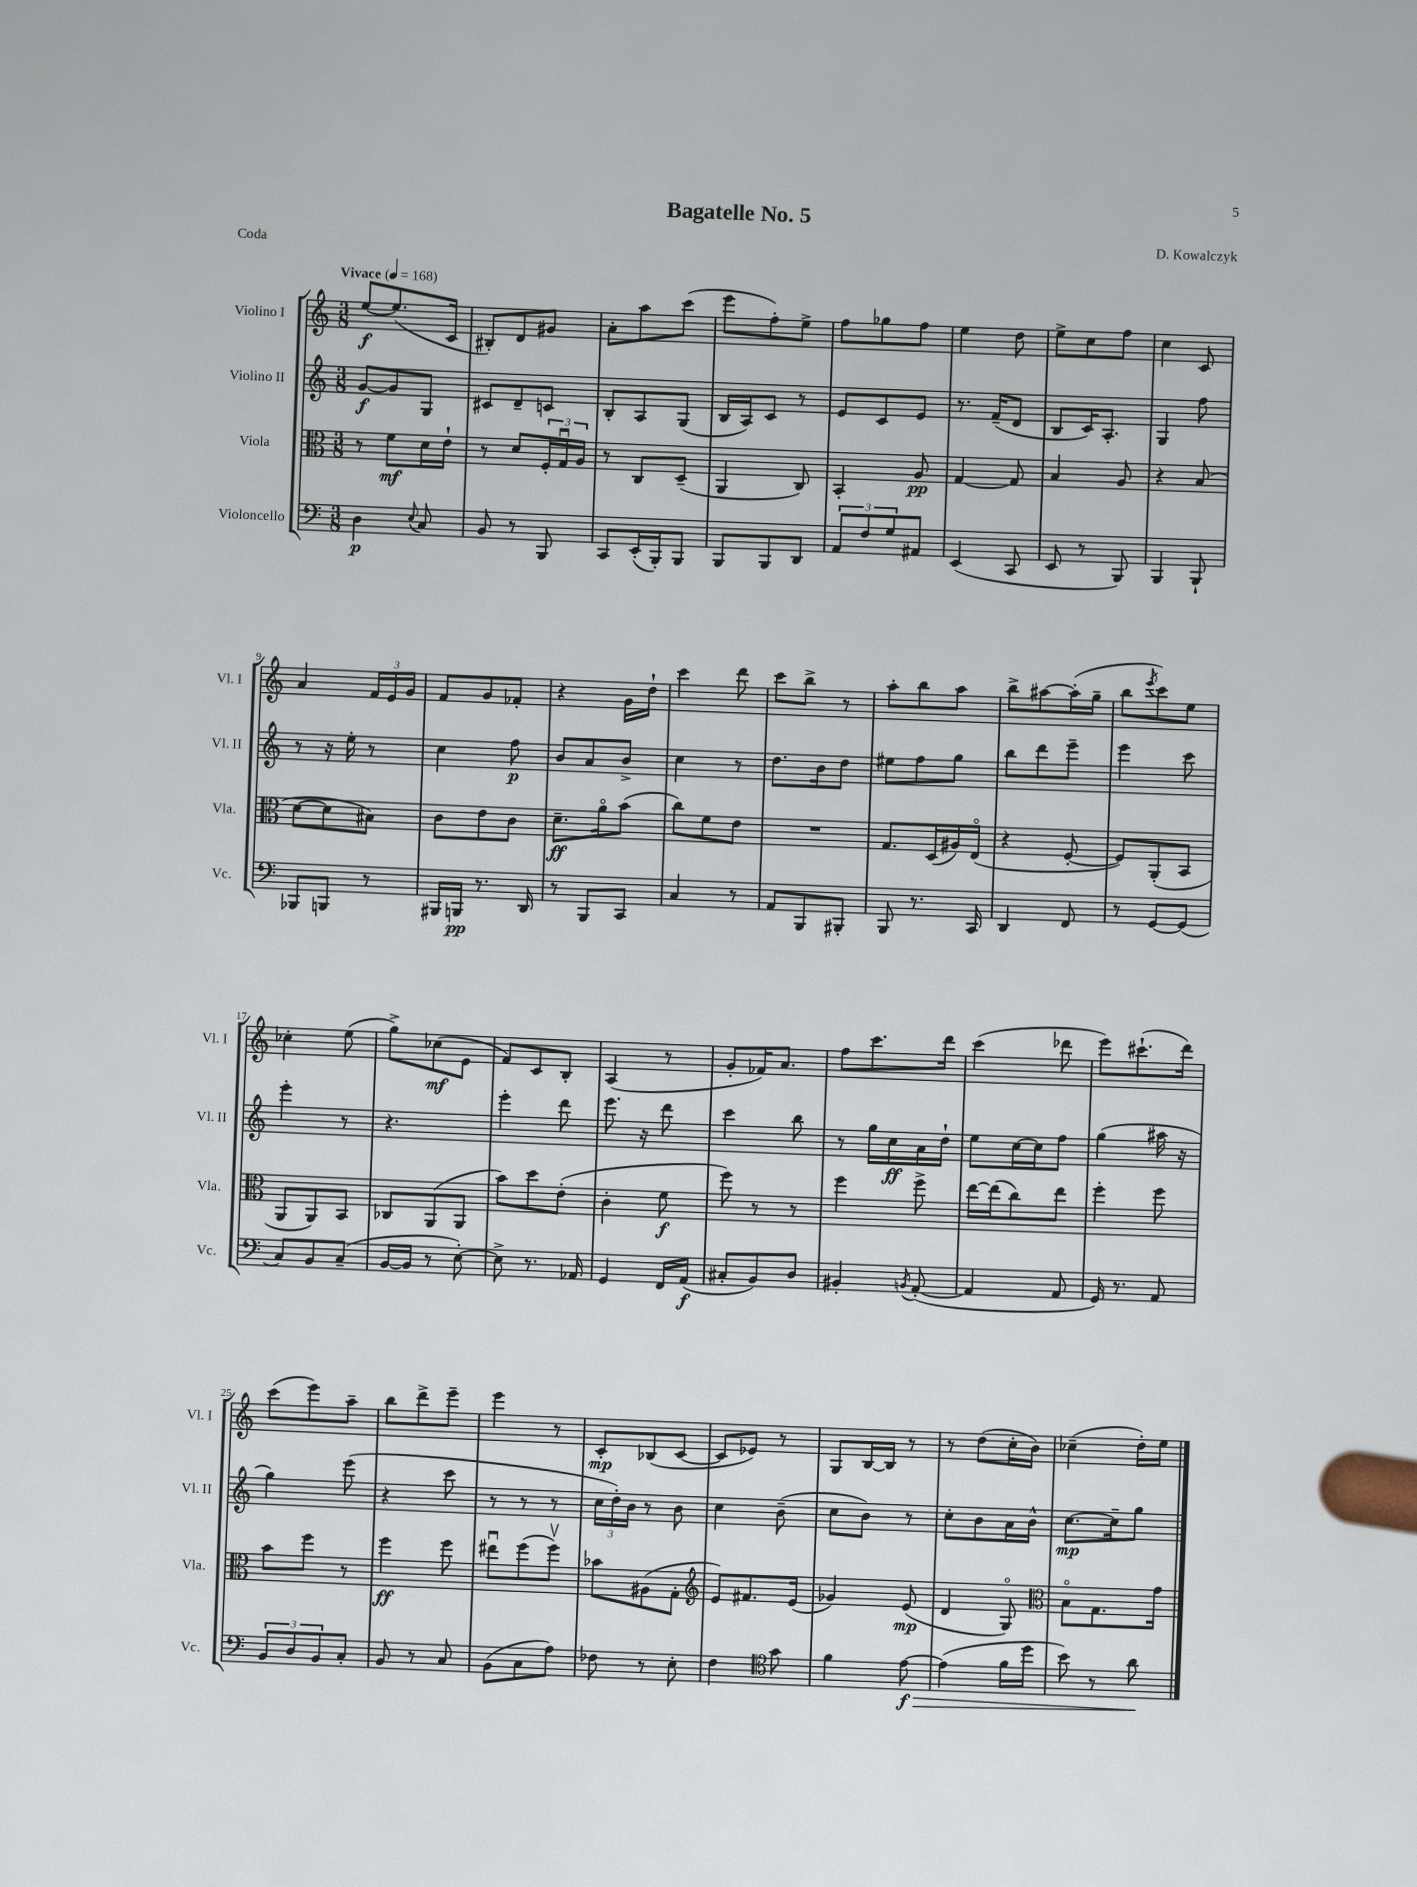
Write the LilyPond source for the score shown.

\header { title = "Bagatelle No. 5" composer = "D. Kowalczyk" piece = "Coda" }
<<
\new StaffGroup <<
\new Staff = "s0" \with { instrumentName = "Violino I" shortInstrumentName = "Vl. I" } {
    \clef treble \key c \major \numericTimeSignature \time 3/8 \tempo "Vivace" 4 = 168
    e''8~\f e''8.( c'16 |
    bis8-.) d'8 gis'8 |
    a'8-. a''8 c'''8( |
    e'''8 f''8-.) e''8-> |
    f''8 ges''8 f''8 |
    e''4 d''8 |
    e''8-> c''8 f''8 |
    c''4 c'8 |
    a'4 \tuplet 3/2 { f'16 e'16 g'16 } |
    f'8 g'8 fes'8-. |
    r4 g'16 d''16-! |
    c'''4 d'''8 |
    c'''8 b''8-> r8 |
    a''8-. b''8 a''8 |
    b''8-> ais''8~ ais''16-.( g''16-- |
    b''8 \acciaccatura { e'''8 } c'''8) e''8 |
    ces''4-. e''8( |
    g''8->) ces''8\mf( e'8 |
    f'8) c'8 b8-. |
    a4( r8 |
    g'8-. fes'16) a'8. |
    f''8 c'''8. d'''16 |
    c'''4( des'''8 |
    e'''8) cis'''8.-!( d'''16) |
    c'''8( e'''8) a''8-- |
    b''8 d'''8-> e'''8-- |
    e'''4 r8 |
    c'8-.\mp bes8( c'8~ |
    c'8 ees'8) r8 |
    g8 b16~ b16 r8 |
    r8 d''8( c''16-. b'16) |
    ces''4--( d''16-.) e''16 \bar "|." |
}
\new Staff = "s1" \with { instrumentName = "Violino II" shortInstrumentName = "Vl. II" } {
    \clef treble \key c \major \numericTimeSignature \time 3/8
    g'8~\f g'8 g8 |
    cis'8 d'8-- c'8 |
    b8-. a8 g8( |
    b16 a16) c'8 r8 |
    e'8 c'8 e'8 |
    r8. f'16--( d'8 |
    b8 c'16) a8.-. |
    g4 f''8 |
    r8 r16 e''16-. r8 |
    c''4 f''8\p |
    b'8 a'8 b'8-> |
    c''4 r8 |
    d''8. b'16 d''8 |
    eis''8 f''8 g''8 |
    b''8 d'''8 e'''8-- |
    e'''4 c'''8 |
    e'''4-. r8 |
    r4. |
    e'''4-. d'''8 |
    e'''8. r16 d'''8 |
    c'''4 b''8 |
    r8 g''16 c''16\ff a'16 d''16-! |
    e''8 c''16~ c''16 f''8 |
    g''4( ais''16 r16 |
    g''4) e'''8( |
    r4 c'''8 |
    r8 r8 r8 |
    \tuplet 3/2 { c''16 d''16-.) b'16 } r8 b'8 |
    c''4 b'8--( |
    c''8 b'8) r8 |
    c''8-. b'8 a'16 b'16-^ |
    c''8.~\mp c''16-- g''8 \bar "|." |
}
\new Staff = "s2" \with { instrumentName = "Viola" shortInstrumentName = "Vla." } {
    \clef alto \key c \major \numericTimeSignature \time 3/8
    r8 f'8\mf d'16 e'16-! |
    r8 d'8 \tuplet 3/2 { f16-. g16\downbow a16 } |
    r8 c8 d8--( |
    a,4 c8) |
    b,4-. a8\pp |
    g4~ g8 |
    b4 a8 |
    r4 b8( |
    d'8~ d'8 bis8) |
    c'8 e'8 c'8 |
    d'8.--\ff a'16\flageolet b'8( |
    c''8) f'8 e'8 |
    R4. |
    g8. d16( ais16) e16\flageolet( |
    r4 f8~-. |
    f8) a,8-.( b,8 |
    a,8 a,8) b,8 |
    ces8 a,8( a,8 |
    b'8) d''8 e'8-.( |
    c'4-. f'8\f |
    f''8) r8 r8 |
    f''4 f''8-> |
    e''16~ e''16( c''8) e''8 |
    f''4-. f''8 |
    b'8 f''8 r8 |
    f''4\ff f''8 |
    eis''8\downbow f''8( f''8\upbow) |
    bes'8 ais8( g8-. |
    \clef treble e'8) fis'8. e'16( |
    ges'4) e'8\mp( |
    d'4 g8\flageolet) |
    \clef alto b8\flageolet g8. g'16 \bar "|." |
}
\new Staff = "s3" \with { instrumentName = "Violoncello" shortInstrumentName = "Vc." } {
    \clef bass \key c \major \numericTimeSignature \time 3/8
    d4\p \appoggiatura { e8 } c8 |
    b,8 r8 b,,8 |
    c,8 e,16-.( b,,16-.) b,,8 |
    b,,8 b,,8 d,8 |
    \tuplet 3/2 { a,8 f8 g8 } ais,8 |
    e,4( c,8 |
    e,8 r8 b,,8) |
    b,,4 b,,8-! |
    bes,,8 b,,8 r8 |
    bis,,16 b,,16\pp r8. d,16 |
    r8 b,,8 c,8 |
    c4 r8 |
    a,8 b,,8 bis,,8-. |
    b,,8 r8. c,16 |
    d,4 f,8 |
    r8 g,8~ g,8( |
    c8) b,8 c8--( |
    b,16~ b,16 r8 e8~-.) |
    e8-> r8. aes,16 |
    g,4 f,16 a,16\f( |
    cis8-. b,8) d8 |
    bis,4-. \acciaccatura { b,8 } a,8~-.( |
    a,4 a,8 |
    g,16) r8. a,8 |
    \tuplet 3/2 { b,8 d8 b,8 } c8-. |
    b,8 r8 c8 |
    b,8( c8 a8) |
    fes8 r8 e8-. |
    f4 \clef tenor g'8 |
    f'4 e'8~\f\> |
    e'4( f'16 d''16 |
    b'8) r8 a'8\! \bar "|." |
}
>>
>>
